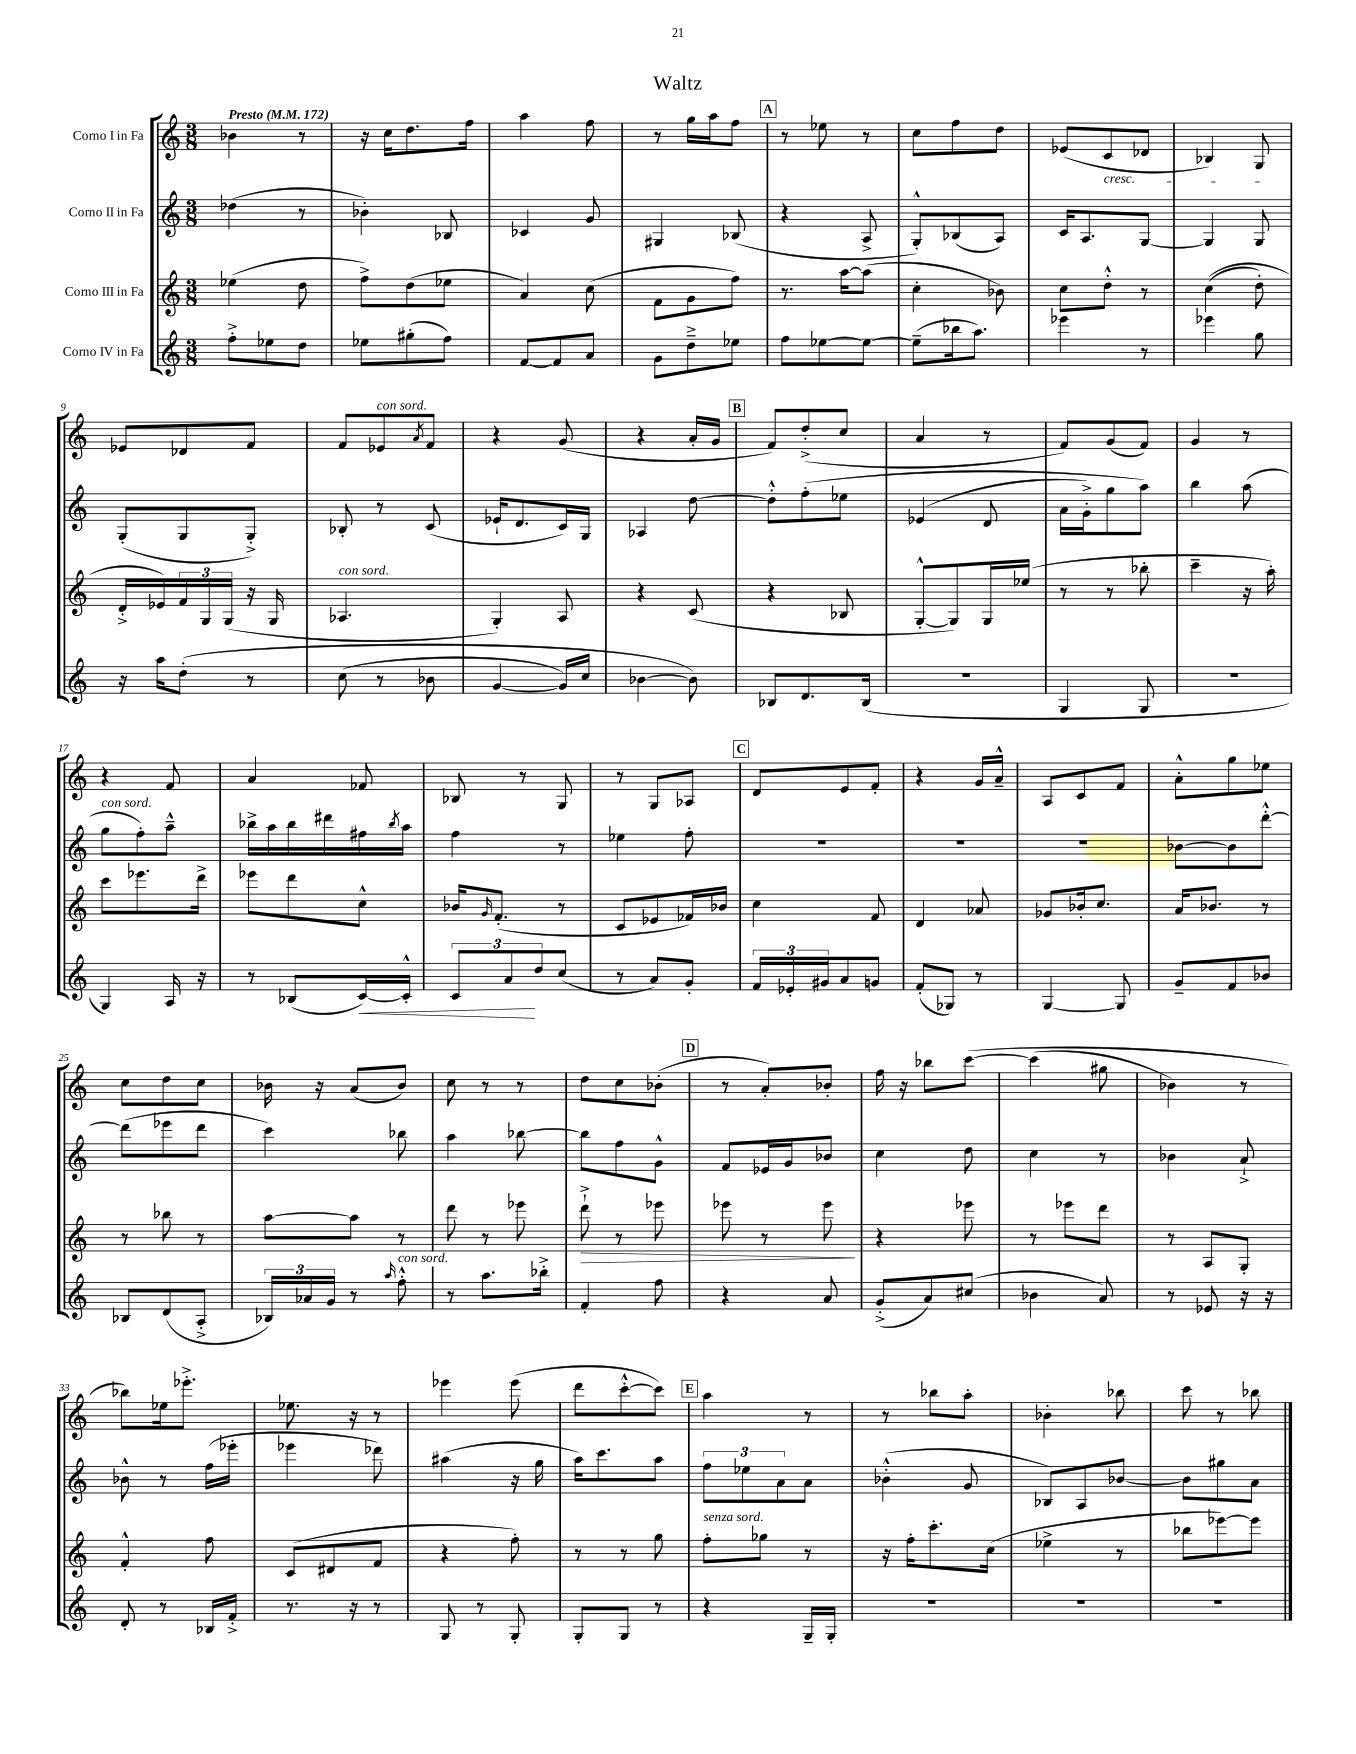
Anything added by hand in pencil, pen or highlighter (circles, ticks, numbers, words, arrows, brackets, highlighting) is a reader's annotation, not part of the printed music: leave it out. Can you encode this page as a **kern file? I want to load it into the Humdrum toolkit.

**kern	**dynam	**kern	**dynam	**kern	**kern
*part4	*part4	*part3	*part3	*part2	*part1
*staff4	*staff4	*staff3	*staff3	*staff2	*staff1
*I"Corno IV in Fa	*	*I"Corno III in Fa	*	*I"Corno II in Fa	*I"Corno I in Fa
*clefG2	*	*clefG2	*	*clefG2	*clefG2
*k[]	*	*k[]	*	*k[]	*k[]
*M3/8	*	*M3/8	*	*M3/8	*M3/8
*MM172	*	*MM172	*	*MM172	*MM172
=1	=1	=1	=1	=1	=1
!	!	!	!	!	!LO:TX:a:B:t=Presto
8ff'^\L	.	(4ee-X\	.	(4dd-X\	4b-X\
8ee-X\	.	.	.	.	.
8dd\J	.	8dd\	.	8r	8r
=2	=2	=2	=2	=2	=2
8ee-X\L	.	8ff^\L)	.	4b-X'\)	16r
.	.	.	.	.	16cc\KL
(8gg#X'\	.	(8dd\	.	.	8.dd\
8ff\J)	.	8ee-X\J	.	8B-X/	.
.	.	.	.	.	16ff\Jk
=3	=3	=3	=3	=3	=3
[8f/L	.	4a/)	.	4c-X/	4aa\
8f/]	.	.	.	.	.
8a/J	.	(8cc\	.	8g/	8ff\
=4	=4	=4	=4	=4	=4
8g\L	.	8f\L	.	4G#X/	8r
8dd~^\	.	8g\	.	.	16gg\LL
.	.	.	.	.	16aa\J
8ee-X\J	.	8ff\J)	.	(8B-X/	8ff\J
!!LO:REH:place=s1:t=A
=5	=5	=5	=5	=5	=5
8ff\L	.	8.r	.	4r	8r
[8ee-X\	.	.	.	.	8ee-X\
.	.	[16aa\KL	.	.	.
8ee-\J_	.	(8aa\J]	.	8A^/	8r
=6	=6	=6	=6	=6	=6
(8ee-~\L]	.	4cc'\	.	8G'^^/L)	8cc\L
16bb-X\k	.	.	.	(8B-X/	8ff\
8.aa\J)	.	.	.	.	.
.	.	8b-X\)	.	8A/J)	8dd\J
=7	=7	=7	=7	=7	=7
4eee-X\	.	8cc\L	.	16c/KL	(8e-X/L
.	.	.	.	8.A/	.
!	!	!	!	!	!LO:TX:b:i:t=cresc.
.	.	8dd'^^\J	.	.	8c/
8r	.	8r	.	[8G/J	8d-X/J
=8	=8	=8	=8	=8	=8
4eee-X\	.	((4cc\	.	4G/]	4B-X/)
8gg\	.	8dd'\)	.	8G/	8G/
!!LO:LB:g=z
=9	=9	=9	=9	=9	=9
16r	.	16d'^/LL	.	(8G'/L	8e-X/L
16aa\KL	.	16e-X/)	.	.	.
(8dd'\J	.	24f/	.	8G/	8d-X/
.	.	24G/	.	.	.
.	.	(24G/JJ	.	.	.
8r	.	16r	.	8G'^/J)	8f/J
.	.	16G/	.	.	.
=10	=10	=10	=10	=10	=10
!	!	!LO:TX:a:i:t=con sord.	!	!	!
(8cc\	.	4.A-X/	.	8B-X'/	8f/L
!	!	!	!	!	!LO:TX:a:i:t=con sord.
8r	.	.	.	8r	8e-X/
.	.	.	.	.	8qa/
8b-X\	.	.	.	(8c/	8f/J
=11	=11	=11	=11	=11	=11
[4g/	.	4G'/)	.	16e-X`/KL	4r
.	.	.	.	8.d/	.
16g/LL])	.	8A/	.	16c/L)	(8g/
16cc/JJ	.	.	.	16G/JJ	.
=12	=12	=12	=12	=12	=12
[4b-X\	.	4r	.	4A-X/	4r
8b-\])	.	(8c/	.	[8dd\	16a'/LL
.	.	.	.	.	16g/JJ
!!LO:REH:place=s1:t=B
=13	=13	=13	=13	=13	=13
8B-X/L	.	4r	.	8dd'^^\L]	8f/L)
8.d/	.	.	.	(8ff'\	(8dd'^/
.	.	8B-X/	.	8ee-X\J	8cc/J
(16B-/Jk	.	.	.	.	.
=14	=14	=14	=14	=14	=14
4.r	.	[8G'^^/L	.	(4e-X/	4a/
.	.	8G/])	.	.	.
.	.	16G/L	.	8d/	8r
.	.	(16ee-X/JJ	.	.	.
=15	=15	=15	=15	=15	=15
4G/	.	8r	.	16a\LL	8f/L)
.	.	.	.	16g'^\J)	.
.	.	8r	.	8gg\	(8g/
8G/	.	8bb-X'\	.	8aa\J)	8f/J)
=16	=16	=16	=16	=16	=16
4.r	.	4ccc~\	.	4bb\	4g/
.	.	16r	.	(8aa\	8r
.	.	16aa'\)	.	.	.
!!LO:LB:g=z
=17	=17	=17	=17	=17	=17
!	!	!	!	!LO:TX:a:i:t=con sord.	!
4G/)	.	8ccc\L	.	8gg\L	4r
.	.	8.eee-X\	.	8ff'\)	.
16A/	.	.	.	8aa~^^\J	8f/
16r	.	16ddd^\Jk	.	.	.
=18	=18	=18	=18	=18	=18
8r	.	8eee-X\L	.	16bb-X^\LL	4a/
.	.	.	.	16aa\	.
(8B-X/L	.	8ddd\	.	16bb-\	.
.	.	.	.	16ddd#X\	.
!	!LO:HP:b	!	!	!	!
[16c/L)	<	8cc^^\J	.	16ff#X\	8f-X/
.	.	.	.	8qbb-/	.
16c'^^/JJ]	.	.	.	16aa\JJ	.
=19	=19	=19	=19	=19	=19
12c/L	.	16b-X/KL	.	4ff\	8B-X/
.	.	16qqg/	.	.	.
.	.	(8.f'/J	.	.	.
12a/	.	.	.	.	.
.	.	.	.	.	8r
12dd/	[	.	.	.	.
(8cc/J	.	8r	.	8r	8G/
=20	=20	=20	=20	=20	=20
8r	.	8c/L	.	4ee-X\	8r
8a/L)	.	8e-X/	.	.	8G/L
8g'/J	.	16f-X/L)	.	8ff'\	8A-X/J
.	.	16b-X/JJ	.	.	.
!!LO:REH:place=s1:t=C
=21	=21	=21	=21	=21	=21
24f/LL	.	4cc\	.	4.r	8d/L
24e-X'/	.	.	.	.	.
24g#X/J	.	.	.	.	.
8a/	.	.	.	.	8e/
8gn/J	.	8f/	.	.	8f'/J
=22	=22	=22	=22	=22	=22
(8f'/L	.	4d/	.	4.r	4r
8G-X/J)	.	.	.	.	.
8r	.	8a-X/	.	.	16g/LL
.	.	.	.	.	16a~^^/JJ
=23	=23	=23	=23	=23	=23
[4G/	.	8g-X/L	.	4.r	8A/L
.	.	16b-X'/k	.	.	8c/
.	.	8.cc/J	.	.	.
8G/]	.	.	.	.	8f/J
=24	=24	=24	=24	=24	=24
8g~/L	.	16a/KL	.	[8b-X\L	8a'^^\L
.	.	8.b-X/J	.	.	.
8f/	.	.	.	8b-\]	8gg\
8b-X/J	.	8r	.	[8ddd'^^\J	8ee-X\J
!!LO:LB:g=z
=25	=25	=25	=25	=25	=25
8B-X/L	.	8r	.	(8ddd\L]	8cc\L
(8d/	.	8bb-X\	.	8eee-X\	8dd\
8A'^/J	.	8r	.	8ddd\J	8cc\J
=26	=26	=26	=26	=26	=26
24B-X/LL)	.	[8aa\L	.	4ccc\)	16b-X\
24a-X/	.	.	.	.	.
.	.	.	.	.	16r
24g/JJ	.	.	.	.	.
8r	.	8aa\J]	.	.	(8a/L
16qqaa/	.	.	.	.	.
!LO:TX:a:i:t=con sord.	!	!	!	!	!
8ff'^^\	.	8r	.	8bb-X\	8b-/J)
=27	=27	=27	=27	=27	=27
8r	.	8ddd\	.	4aa\	8cc\
8.aa\L	.	8r	.	.	8r
.	.	8eee-X\	.	[8bb-X\	8r
16bb-X'^\Jk	.	.	.	.	.
=28	=28	=28	=28	=28	=28
!	!	!	!LO:HP:b	!	!
4f'/	.	8ddd`^\	>	8bb-\L]	8dd\L
.	.	8r	.	8ff\	8cc\
8ff\	.	8eee-X\	.	8g^^\J	(8b-X'\J
!!LO:REH:place=s1:t=D
=29	=29	=29	=29	=29	=29
4r	.	8eee-X\	.	8f/L	8r
.	.	8r	.	16e-X/L	8a'/L)
.	.	.	.	16g/J	.
8a/	.	8eee-\	.	8b-X/J	8b-X'/J
.	.	.	]	.	.
=30	=30	=30	=30	=30	=30
(8g'^/L	.	4r	.	4cc\	16ff\
.	.	.	.	.	16r
8a/)	.	.	.	.	8bb-X\L
(8cc#X/J	.	8eee-X\	.	8dd\	([8ccc\J
=31	=31	=31	=31	=31	=31
4b-X\	.	8r	.	4cc\	(4ccc\]
.	.	8eee-X\L	.	.	.
8a/)	.	8ddd\J	.	8r	8gg#X\
=32	=32	=32	=32	=32	=32
8r	.	8r	.	4b-X\	4b-X\)
8e-X/	.	8A/L	.	.	.
16r	.	8G'/J	.	8a`^/	8r
16r	.	.	.	.	.
!!LO:LB:g=z
=33	=33	=33	=33	=33	=33
8d'/	.	4f'^^/	.	8b-X^^\	8bb-X\L)
8r	.	.	.	8r	16ee-X\k
.	.	.	.	.	8.eee-X'^\J
16B-X/LL	.	8ff\	.	(16ff\LL	.
16f'^/JJ	.	.	.	16eee-X'\JJ	.
=34	=34	=34	=34	=34	=34
8.r	.	(8c/L	.	4eee-X\	8.ee-X\
.	.	8d#X/	.	.	.
16r	.	.	.	.	16r
8r	.	8f/J	.	8ddd-X\)	8r
=35	=35	=35	=35	=35	=35
8G/	.	4r	.	(4aa#X\	4eee-X\
8r	.	.	.	.	.
8G'/	.	8ff'\)	.	16r	(8eee-\
.	.	.	.	16gg\	.
=36	=36	=36	=36	=36	=36
8G'/L	.	8r	.	16aa\KL)	8ddd\L
.	.	.	.	8.ccc\	.
8G/J	.	8r	.	.	[8ccc'^^\
8r	.	8gg\	.	8aa\J	8ccc\J])
!!LO:REH:place=s1:t=E
=37	=37	=37	=37	=37	=37
!	!	!LO:TX:a:i:t=senza sord.	!	!	!
4r	.	8ff'\L	.	12ff\L	4aa\
.	.	.	.	12ee-X\	.
.	.	8gg-X\J	.	.	.
.	.	.	.	12a\	.
16G~/LL	.	8r	.	8a\J	8r
16G'/JJ	.	.	.	.	.
=38	=38	=38	=38	=38	=38
4.r	.	16r	.	(4b-X'^^\	8r
.	.	16ff'\KL	.	.	.
.	.	8.ccc'\	.	.	8bb-X\L
.	.	.	.	8g/	8aa'\J
.	.	(16cc\Jk	.	.	.
=39	=39	=39	=39	=39	=39
4.r	.	4ee-X^\	.	8B-X/L)	4b-X'\
.	.	.	.	8A/	.
.	.	8r	.	[8b-X/J	8bb-X\
=40	=40	=40	=40	=40	=40
4.r	.	8bb-X\L	.	8b-\L]	8ccc\
.	.	[8eee-X\)	.	8gg#X\	8r
.	.	8eee-\J]	.	8a\J	8bb-X\
==	==	==	==	==	==
*-	*-	*-	*-	*-	*-
